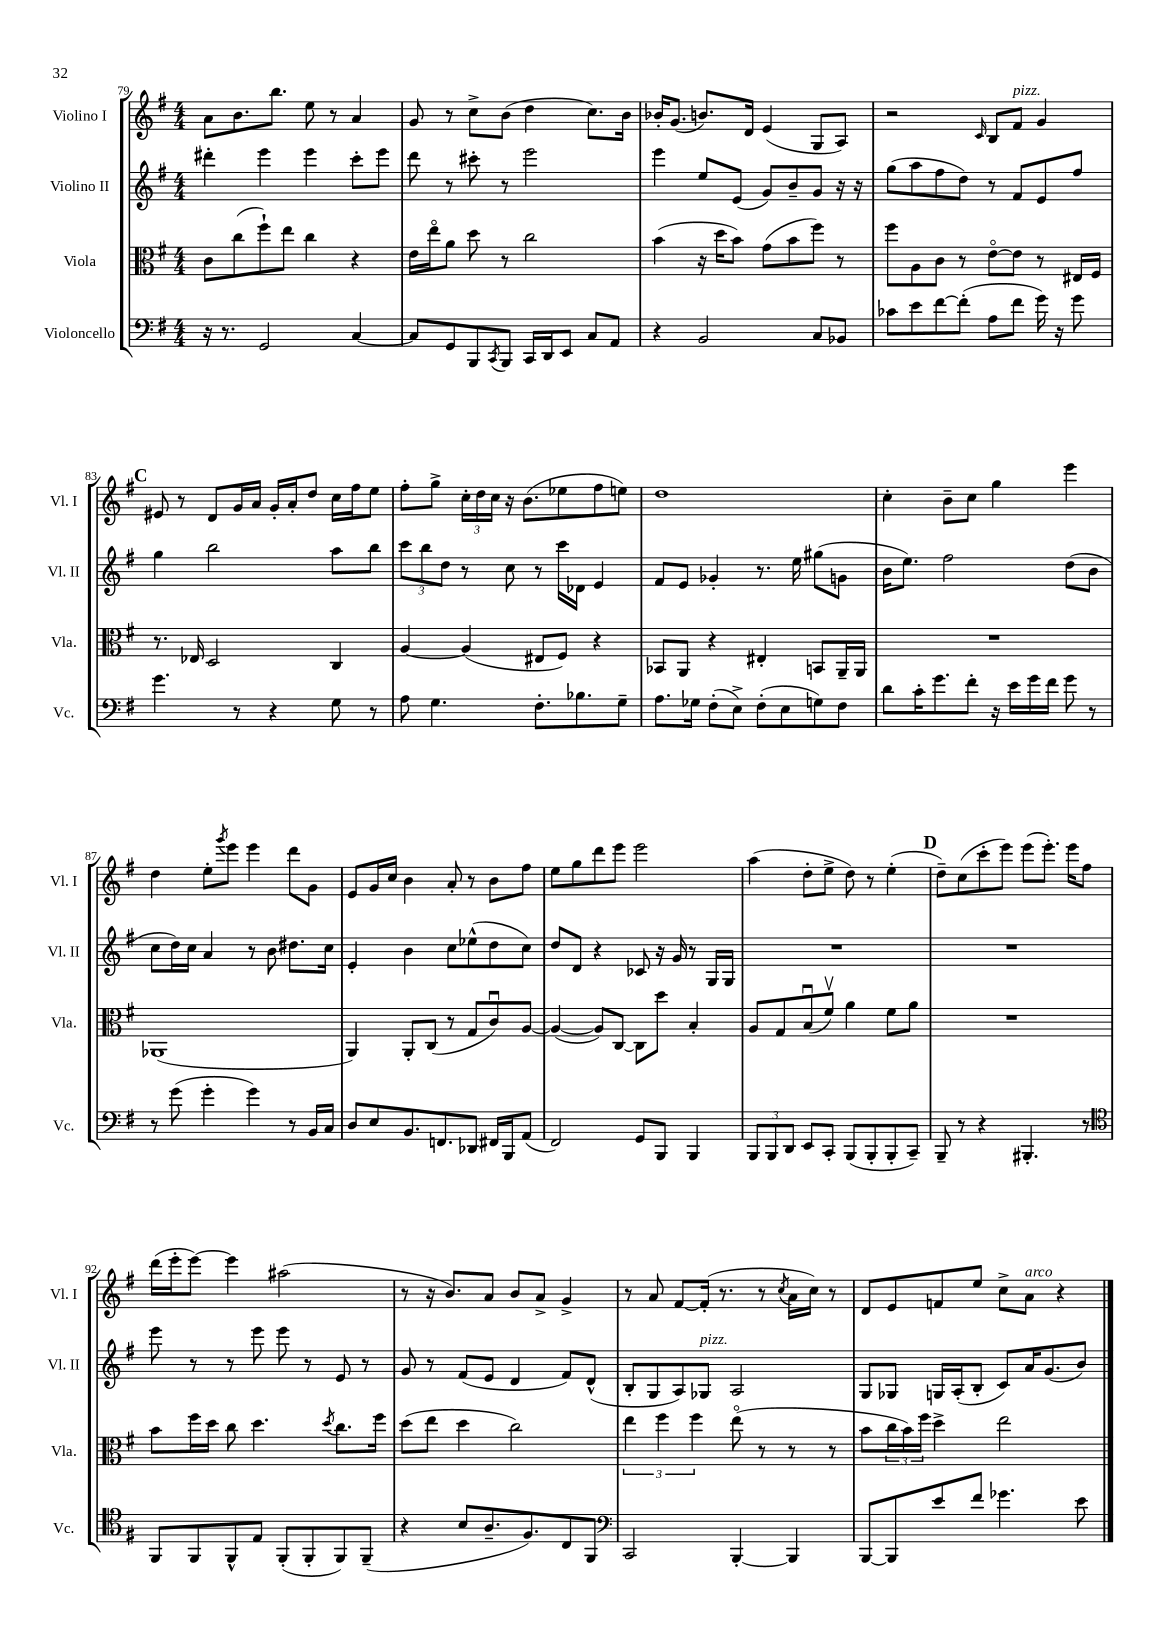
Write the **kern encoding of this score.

**kern	**kern	**kern	**kern
*staff4	*staff3	*staff2	*staff1
*clefF4	*clefC3	*clefG2	*clefG2
*k[f#]	*k[f#]	*k[f#]	*k[f#]
*M4/4	*M4/4	*M4/4	*M4/4
16r	8c	4ddd#'	8a
8.r	.	.	.
.	(8cc	.	8.b
2GG	8ff#`)	4eee	.
.	.	.	8.bb
.	8ee	.	.
.	4cc	4eee	8ee
.	.	.	8r
[4C	4r	8ccc'	4a
.	.	8eee	.
=	=	=	=
8C]	16e	8ddd	8g
.	16eeo	.	.
8GG	8a	8r	8r
8BBB	8dd	8ccc#'	8cc^
8qCC	.	.	.
8BBB	8r	8r	(8b
16CC	2cc	2eee	4dd
16DD	.	.	.
8EE	.	.	.
8C	.	.	8.cc)
8AA	.	.	.
.	.	.	16b
=	=	=	=
4r	(4b	4eee	16b-'
.	.	.	(8.g
2BB	16r	8ee	8.b)
.	16dd	.	.
.	8b)	(8e	.
.	.	.	16d
.	(8g	8g)	(4e
.	8b	8b~	.
8C	8ff#)	8g	8G
8BB-	8r	16r	8A)
.	.	16r	.
=	=	=	=
8c-	8ff#	(8gg	2r
8e	8A	8aa	.
[8f#	8c	8ff#	.
(8f#']	8r	8dd)	.
.	.	.	16qqc
8A	[8eo	8r	8B
8f#	8e]	8f#	8f#
16g)	8r	8e	4g
16r	.	.	.
8g	16E#	8ff#	.
.	16F#	.	.
=	=	=	=
4.g	8.r	4gg	8e#
.	.	.	8r
.	16E-	.	.
.	2D	2bb	8d
8r	.	.	16g
.	.	.	16a
4r	.	.	16g'
.	.	.	16a'
.	.	.	8dd
8G	4C	8aa	16cc
.	.	.	16ff#
8r	.	8bb	8ee
=	=	=	=
8A	[4A	12ccc	8ff#'
.	.	12bb	.
4.G	.	.	8gg^
.	.	12dd	.
.	(4A]	8r	24cc'
.	.	.	24dd
.	.	.	24cc
.	.	8cc	16r
.	.	.	(8.b
8.F#'	8E#	8r	.
.	8F#)	16ccc	8ee-
8.B-	.	16d-	.
.	4r	4e	8ff#
8G~	.	.	8ee)
=	=	=	=
8.A	8BB-	8f#	1dd
.	8AA	8e	.
16G-	.	.	.
(8F#'	4r	4g-'	.
8E^)	.	.	.
(8F#'	4E#'	8.r	.
8E	.	.	.
.	.	16ee	.
8G)	8BB	(8gg#	.
8F#	16AA~	8g	.
.	16AA	.	.
=	=	=	=
8d	1r	16b	4cc'
.	.	8.ee)	.
16c'	.	.	.
8.g	.	.	.
.	.	2ff#	8b~
8f#'	.	.	8cc
16r	.	.	4gg
16e	.	.	.
16g	.	.	.
16f#	.	.	.
8g	.	(8dd	4eee
8r	.	8b	.
=	=	=	=
8r	(1AA-	8cc	4dd
(8g	.	16dd)	.
.	.	16cc	.
4g'	.	4a	8ee'
.	.	.	8qggg
.	.	.	8eee
4g)	.	8r	4eee
.	.	8b	.
8r	.	8.dd#	8ddd
16BB	.	.	8g
16C	.	16cc	.
=	=	=	=
8D	4AA)	4e'	8e
8E	.	.	16g
.	.	.	16cc
8.BB	8AA'	4b	4b
.	(8C	.	.
8.FF	.	.	.
.	8r	8cc	8a'
8DD-	8G	(8ee-^^	8r
16FF#	8cu)	8dd	8b
16BBB	.	.	.
(8AA	[8A	8cc)	8ff#
=	=	=	=
2FF#)	(4A_	8dd	8ee
.	.	8d	8gg
.	8A])	4r	8ddd
.	[8C	.	8eee
8GG	8C]	8c-	2eee
8BBB	8dd	16r	.
.	.	16g	.
4BBB	4B'	8r	.
.	.	16G	.
.	.	16G	.
=	=	=	=
12BBB	8A	1r	(4aa
12BBB	.	.	.
.	8G	.	.
12DD	.	.	.
8EE	(8Bu	.	8dd'
8CC'	8f#v)	.	8ee^
(8BBB	4a	.	8dd)
8BBB'	.	.	8r
8BBB'	8f#	.	(4ee'
8CC~)	8a	.	.
=	=	=	=
8BBB~	1r	1r	8dd~)
8r	.	.	(8cc
4r	.	.	8ccc'
.	.	.	8eee)
4.BBB#'	.	.	(8eee
.	.	.	8.eee')
.	.	.	16eee
8r	.	.	8ff#
=	=	=	=
*clefC4	*	*	*
8FF#	8b	8eee	(16ddd
.	.	.	16eee'
8FF#	16ff#	8r	[8eee)
.	16dd	.	.
8FF#^^	8cc	8r	4eee]
8E	4.dd	8eee	.
(8FF#'	.	8eee	(2aa#
8FF#'	.	8r	.
.	8qdd	.	.
8FF#)	8.cc	8e	.
(8FF#~	.	8r	.
.	16ff#	.	.
=	=	=	=
4r	(8dd	8g	8r
.	8ee	8r	16r
.	.	.	8.b)
8B	4dd	(8f#	.
8.A~	.	8e	8a
.	2cc)	4d	8b
8.F#)	.	.	.
.	.	.	8a^
8C	.	8f#)	4g^
8FF#	.	(8d^^	.
=	=	=	=
*clefF4	*	*	*
2CC	6ee	8B'	8r
.	.	8G	8a
.	6ff#	.	.
.	.	8A)	[8f#
.	6ff#	.	.
.	.	8G-	(16f#']
.	.	.	8.r
[4BBB'	(8eeo	2A	.
.	8r	.	8r
.	.	.	8qcc
4BBB]	8r	.	16a
.	.	.	16cc)
.	8r	.	8r
=	=	=	=
[8BBB	8b	8G	8d
8BBB]	24cc	8G-	8e
.	24b)	.	.
.	24ff#	.	.
8e	4dd^	16G	8f
.	.	(16A'	.
8f#	.	8B'	8ee
4.g-	2ee	8c)	8cc^
.	.	16a	8a
.	.	(8.g	.
.	.	.	4r
8e	.	8b)	.
==	==	==	==
*-	*-	*-	*-
